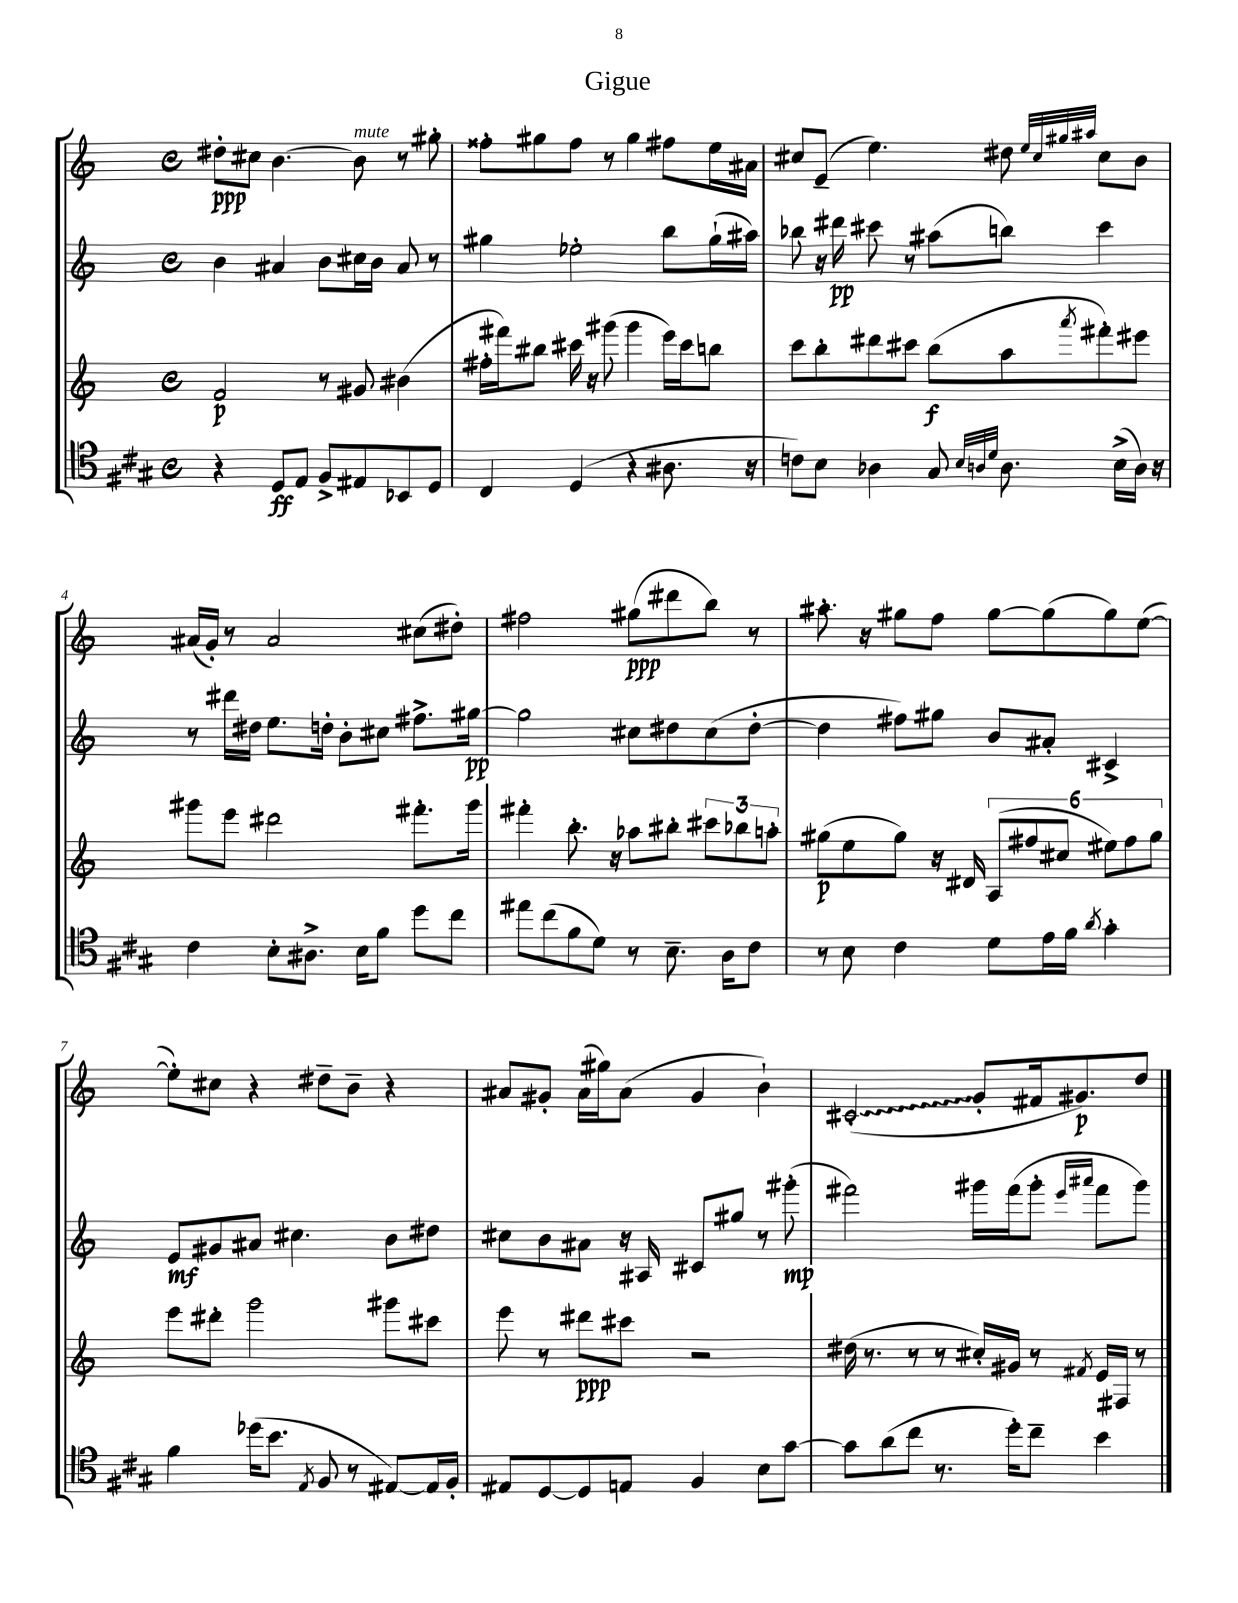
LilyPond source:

\header { title = "Gigue" }
<<
\new StaffGroup <<
\new Staff = "s0" {
    \clef treble \key c \major \defaultTimeSignature \time 4/4
    dis''8-.\ppp cis''8 b'4.~ b'8^\markup { \italic "mute" } r8 gis''8-. |
    fisis''8-. gis''8 fisis''8 r8 gis''4 fis''8 e''16 ais'16 |
    cis''8 e'8--( e''4.) dis''8 \grace { e''32 cis''32 gis''32 ais''32 } cis''8 b'8 |
    ais'16( g'16-.) r8 ais'2 cis''8( dis''8-.) |
    fis''2 gis''8\ppp( dis'''8 b''8) r8 |
    ais''8.-. r16 gis''8 f''8 gis''8~ gis''8( gis''8) e''8~( |
    e''8-.) cis''8 r4 dis''8-- b'8-- r4 |
    ais'8 gis'8-. ais'16( gis''16) ais'8( gis'4 b'4-!) |
    \once \override Glissando.style = #'zigzag cis'2-.\glissando( g'8-. fis'16 gis'8.\p) d''8 \bar "|." |
}
\new Staff = "s1" {
    \clef treble \key c \major \defaultTimeSignature \time 4/4
    b'4 ais'4 b'8 cis''16 b'16 ais'8 r8 |
    gis''4 ees''2-. b''8 gis''16-!( ais''16) |
    bes''8 r16 dis'''16\pp cis'''8 r8 ais''8( b''8) cis'''4 |
    r8 dis'''16 dis''16 e''8. d''16-. b'8-. cis''8 fis''8.-> gis''16~\pp |
    gis''2 cis''8 dis''8 cis''8( dis''8~-. |
    dis''4 fis''8) gis''8 b'8 ais'8-. cis'4-> |
    e'8\mf gis'8 ais'8 cis''4. b'8 dis''8 |
    cis''8 b'8 ais'8 r16 ais16 cis'8 gis''8 r8 gis'''8-.\mp( |
    fis'''2) gis'''16 fis'''16( gis'''8-. \grace { e'''16 ais'''16 } fis'''8 gis'''8) \bar "|." |
}
\new Staff = "s2" {
    \clef treble \key c \major \defaultTimeSignature \time 4/4
    f'2\p r8 gis'8 bis'4( |
    fis''16-. fis'''16) bis''8 cis'''16 r16 gis'''8( gis'''4 e'''16) cis'''16 b''8 |
    c'''8 b''8-. dis'''8 cis'''8 b''8\f( a''8 \acciaccatura { a'''8 } fis'''8-.) eis'''8 |
    gis'''8 e'''8 dis'''2 fis'''8.-. gis'''16 |
    fis'''4-. b''8.-. r16 aes''8 bis''8-. \tuplet 3/2 { cis'''8 bes''8 a''8-. } |
    gis''8\p( e''8 gis''8) r16 dis'16 \tuplet 6/4 { a8( fis''8 cis''8 eis''8) fis''8 gis''8 } |
    e'''8 dis'''8-. g'''2 gis'''8 cis'''8 |
    e'''8 r8 dis'''8\ppp cis'''8 r2 |
    dis''16( r8. r8 r8 cis''16-.) gis'16 r8 \acciaccatura { fis'8 } e'16 fis16 r8 \bar "|." |
}
\new Staff = "s3" {
    \clef tenor \key a \major \defaultTimeSignature \time 4/4
    r4 d8\ff e8 fis8-> eis8 bes,8 d8 |
    cis4 d4( r4 ais8. r16 |
    c'8) b8 aes4 gis8 \grace { b32 a32 d'32 } a8. b16->( a16) r16 |
    cis'4 b8-. ais8.-> b16 fis'8 d''8 cis''8 |
    eis''8 cis''8( fis'8 d'8) r8 b8.-- a16 cis'8 |
    r8 b8 cis'4 d'8 e'16 fis'16 \acciaccatura { a'8 } gis'4-. |
    fis'4 des''16( b'8. \acciaccatura { e8 } fis8 r8 eis8~) eis16 fis16-. |
    eis8 d8~ d8 e8 fis4 b8 gis'8~ |
    gis'8 a'8( cis''8 r8. d''16-.) cis''8-- b'4 \bar "|." |
}
>>
>>
